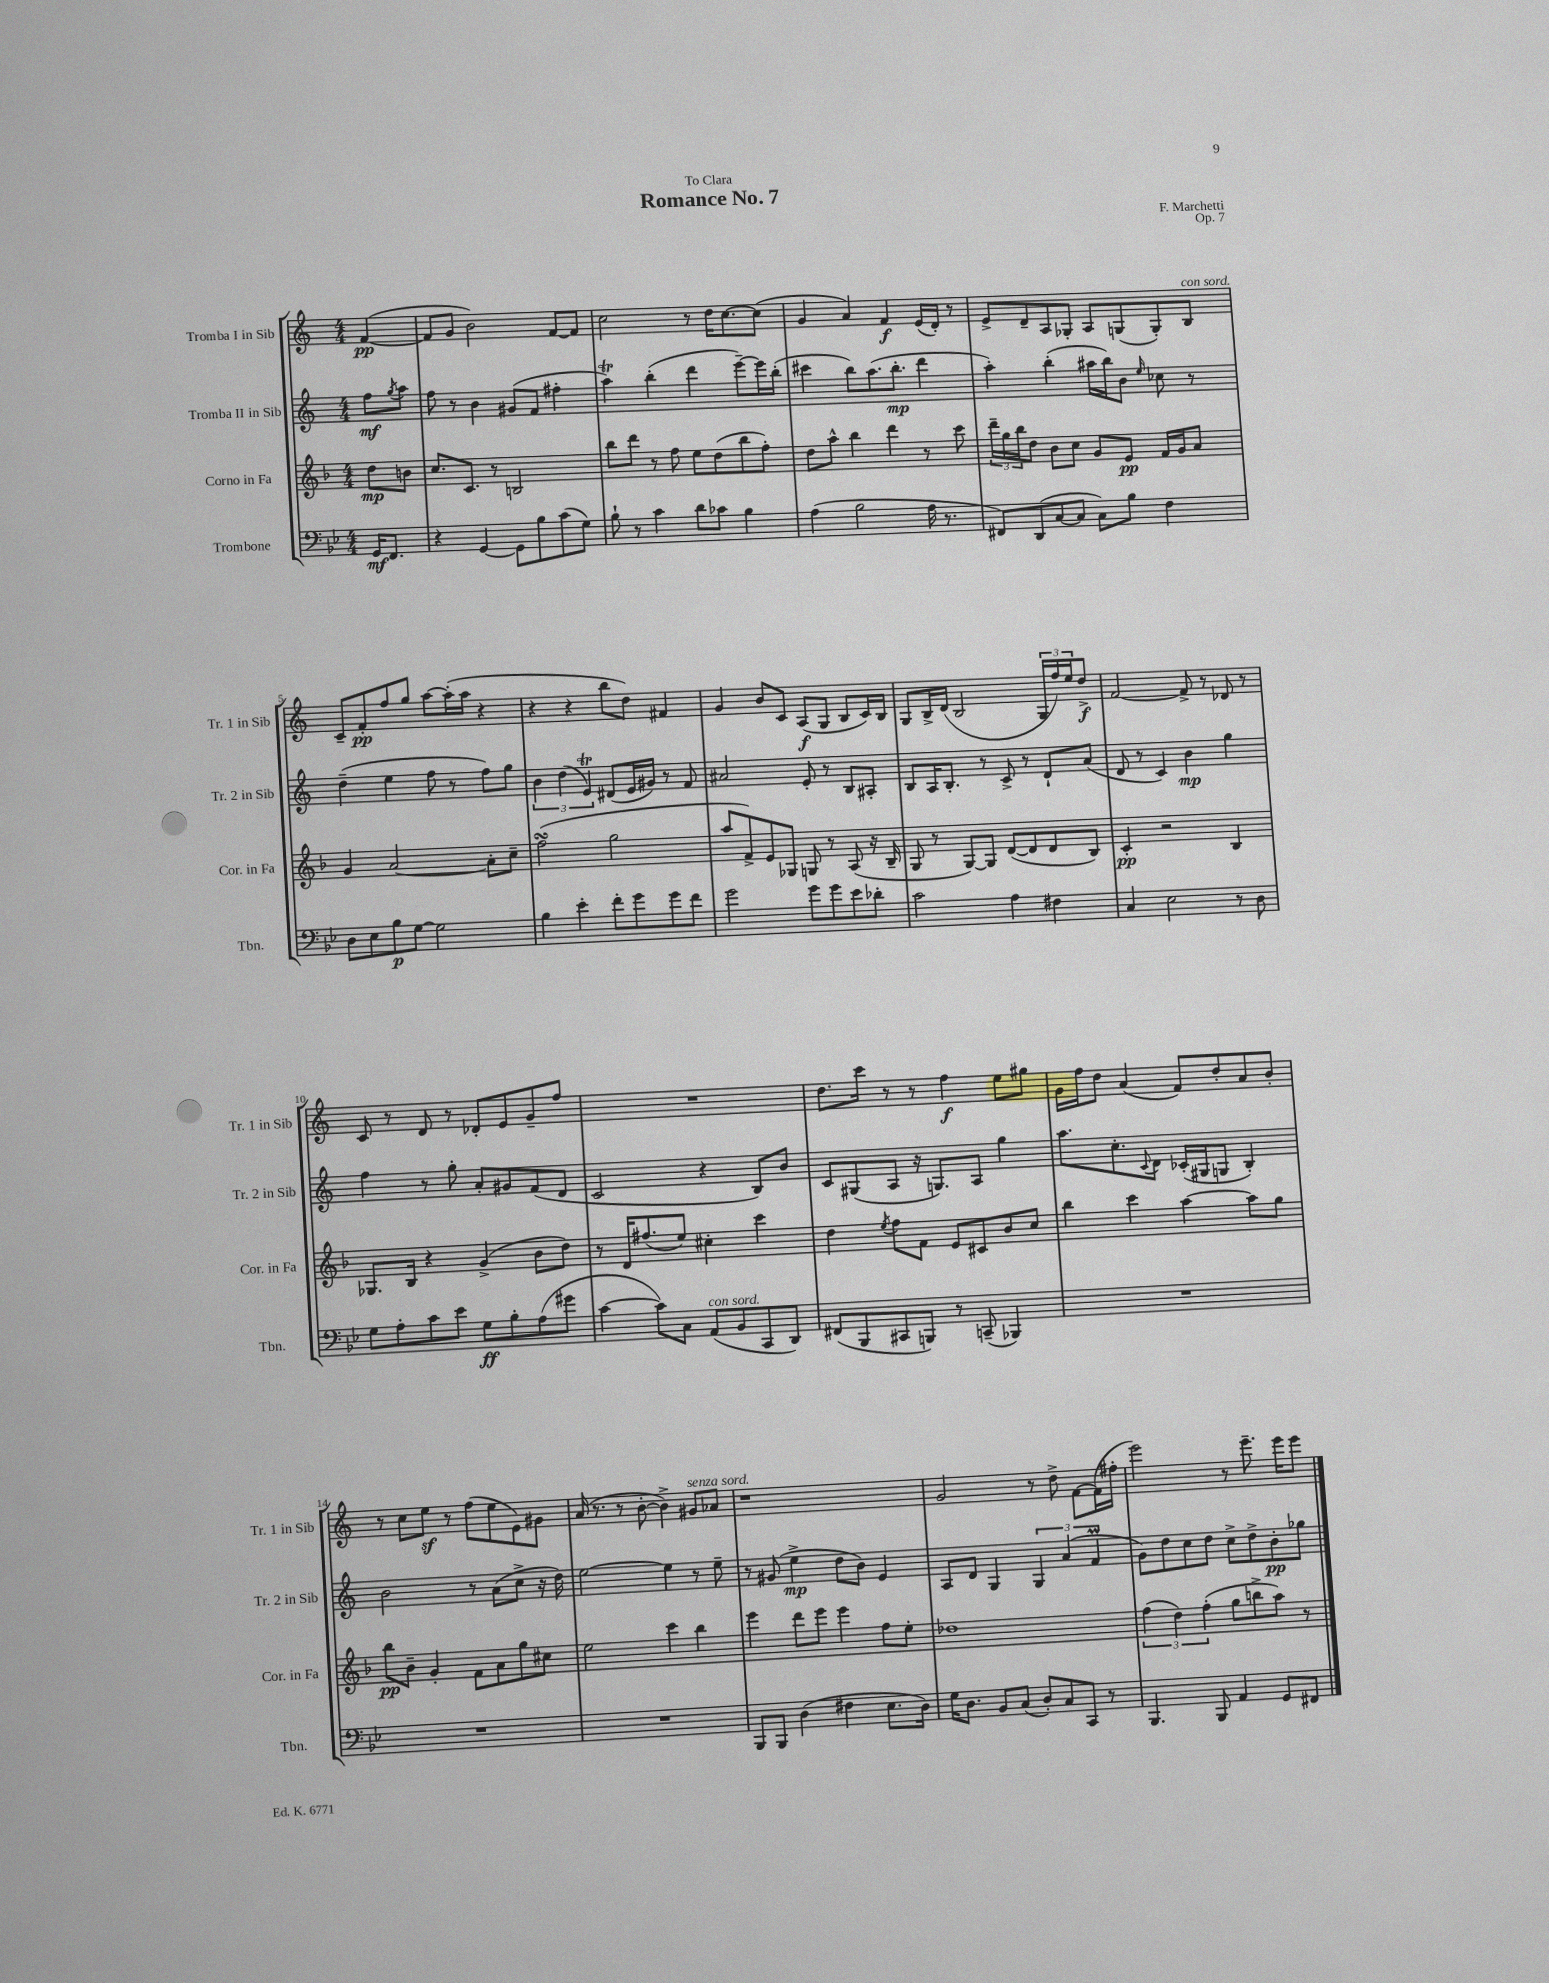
\header { title = "Romance No. 7" composer = "F. Marchetti" dedication = "To Clara" opus = "Op. 7" }
<<
\new StaffGroup <<
\new Staff = "s0" \with { instrumentName = "Tromba I in Sib" shortInstrumentName = "Tr. 1 in Sib" } {
    \clef treble \key c \major \numericTimeSignature \time 4/4 \partial 4
    f'4~\pp( |
    f'8 g'8 b'2) f'8~ f'8 |
    c''2 r8 d''16 c''8.~ c''8( |
    g'4 a'4) f'4\f e'16( d'16-.) r8 |
    e'8-> d'8-- a8 ges8-. a8 g8( g8-.) b8^\markup { \italic "con sord." } |
    c'8-- f'8-.\pp f''8 g''8 a''8~ a''16-.( a''16 r4 |
    r4 r4 b''8 d''8) fis'4 |
    g'4 b'8 c'8 a8\f( g8 b8 c'16) b16 |
    g8 b16-> d'16( b2 \tuplet 3/2 { g16 f''16) e''16 } d''8->\f |
    f'2~ f'8-> r8 des'8 r8 |
    c'8 r8 d'8 r8 des'8-. e'8 g'8-- f''8 |
    R1 |
    d''8. c'''16 r8 r8 f''4\f e''8 gis''8 |
    g'16 f''16 d''8 a'4( f'8) d''8-. a'8 b'8-. |
    r8 c''8 e''8\sf r8 f''8( e''8 e'8) gis'8 |
    a'16( r8. r8 b'8~-. b'4->) gis'8^\markup { \italic "senza sord." } aes'8 |
    r1 |
    g'2 r8 d''8-> f'8~ f'16( fis''16-. |
    e'''2) r8 e'''8.-- e'''16 e'''8 \bar "|." |
}
\new Staff = "s1" \with { instrumentName = "Tromba II in Sib" shortInstrumentName = "Tr. 2 in Sib" } {
    \clef treble \key c \major \numericTimeSignature \time 4/4 \partial 4
    f''8\mf \acciaccatura { g''8 } a''8 |
    f''8 r8 b'4 gis'8( f'8 fis''4-. |
    a''4\trill) b''4-.( d'''4 e'''8~--) e'''16 b''16-.( |
    cis'''4 b''8) a''8.( b''8.-.\mp d'''4 |
    a''4-.) b''4-.( ais''16 b''16) b'8 \grace { e''16 } ces''8 r8 |
    d''4--( e''4 f''8 r8 f''8) g''8 |
    \tuplet 3/2 { b'4 d''4( e'4\trill) } dis'8( e'16 gis'16) r8 f'8 |
    ais'2 e'8-. r8 b8 ais8-. |
    b8 a16 b8.-. r8 c'8-> r8 d'8-! a'8( |
    d'8 r8 c'4) b'4\mp g''4 |
    f''4 r8 g''8-. a'8-. gis'8 f'8( d'8 |
    c'2 r4 b8) b'8 |
    c'8 gis8( a8 r16 g8.) a8 g''4 |
    a''8. c''8.-. \appoggiatura { c'8 } d'8 ces'16-.( gis16 g8 b4-.) |
    b'2 r8 a'8( c''8-> r16 d''16) |
    e''2~ e''4 r8 e''8-- |
    r8 gis'8( e''4->\mp d''8 b'8) e'4 |
    a8 d'8 g4 \tuplet 3/2 { g4 a'4( f'4\prall } |
    g'8) d''8 c''8 d''8 c''8-> d''8-> b'8-.\pp ges''8 \bar "|." |
}
\new Staff = "s2" \with { instrumentName = "Corno in Fa" shortInstrumentName = "Cor. in Fa" } {
    \clef treble \key f \major \numericTimeSignature \time 4/4 \partial 4
    d''8\mp b'8 |
    c''8. c'8. r8 b2 |
    bes''8 d'''8 r8 f''8 e''8 d''8( bes''8 f''8-.) |
    d''8 a''8-^ bes''4 d'''4 r8 c'''8 |
    \tuplet 3/2 { d'''16-- g''16 bes''16 } d''8 bes'8 c''8 g'8 e'8\pp f'16 g'16 a'8 |
    g'4 a'2~ a'8-. c''8-- |
    f''2\turn( g''2 |
    a''8 f'8->) e'8 ges8 g8 r8 a8( r16 bes16-- |
    g8 r8 g8~) g8 d'8~( d'8 d'8 bes8) |
    c'4-.\pp r2 bes4 |
    ges8. bes16 r4 g'4->( bes'8 d''8) |
    r8 d'16 fis''8.( e''8) cis''4-. c'''4 |
    d''4 \acciaccatura { e''8 } f''8 f'8 e'8 cis'8 bes'8 c''8 |
    bes''4 c'''4 a''4~ a''8 g''8 |
    bes''8\pp bes'8-- g'4-. f'8 a'8 g''8 cis''8 |
    e''2 c'''4 bes''4 |
    e'''4 d'''8 e'''8 e'''4 f''8 e''8-. |
    des''1 |
    \tuplet 3/2 { f''4( d''4) f''4-.( } g''8 b''8-> a''8) r8 \bar "|." |
}
\new Staff = "s3" \with { instrumentName = "Trombone" shortInstrumentName = "Tbn." } {
    \clef bass \key bes \major \numericTimeSignature \time 4/4 \partial 4
    g,16\mf f,8. |
    r4 g,4~ g,8 bes8 c'8( g8) |
    bes8-! r8 c'4 d'8 ces'8 bes4 |
    a4( bes2 a16 r8. |
    fis,8) d,8( c8~ c8 c8) bes8 f4 |
    d8 ees8 bes8\p g8~ g2 |
    bes4 ees'4-. f'8-. g'8 g'8 f'8 |
    g'2 g'8 g'8 ees'8 des'8-. |
    c'2 a4 fis4 |
    c4 ees2 r8 d8 |
    g8 a8-. c'8 ees'8 g8\ff bes8-. a8( gis'8 |
    c'4~ c'8) c8 a,8^\markup { \italic "con sord." }( bes,8 c,8 d,8) |
    fis,8( bes,,8 cis,8 b,,8) r8 c,8--( bes,,4) |
    R1 |
    R1 |
    R1 |
    bes,,8 bes,,8 d4( fis4 ees8. d16) |
    g16 d8. bes,8 c8( d8-.) c8 c,8 r8 |
    bes,,4. bes,,8 a,4 g,8 fis,8 \bar "|." |
}
>>
>>
